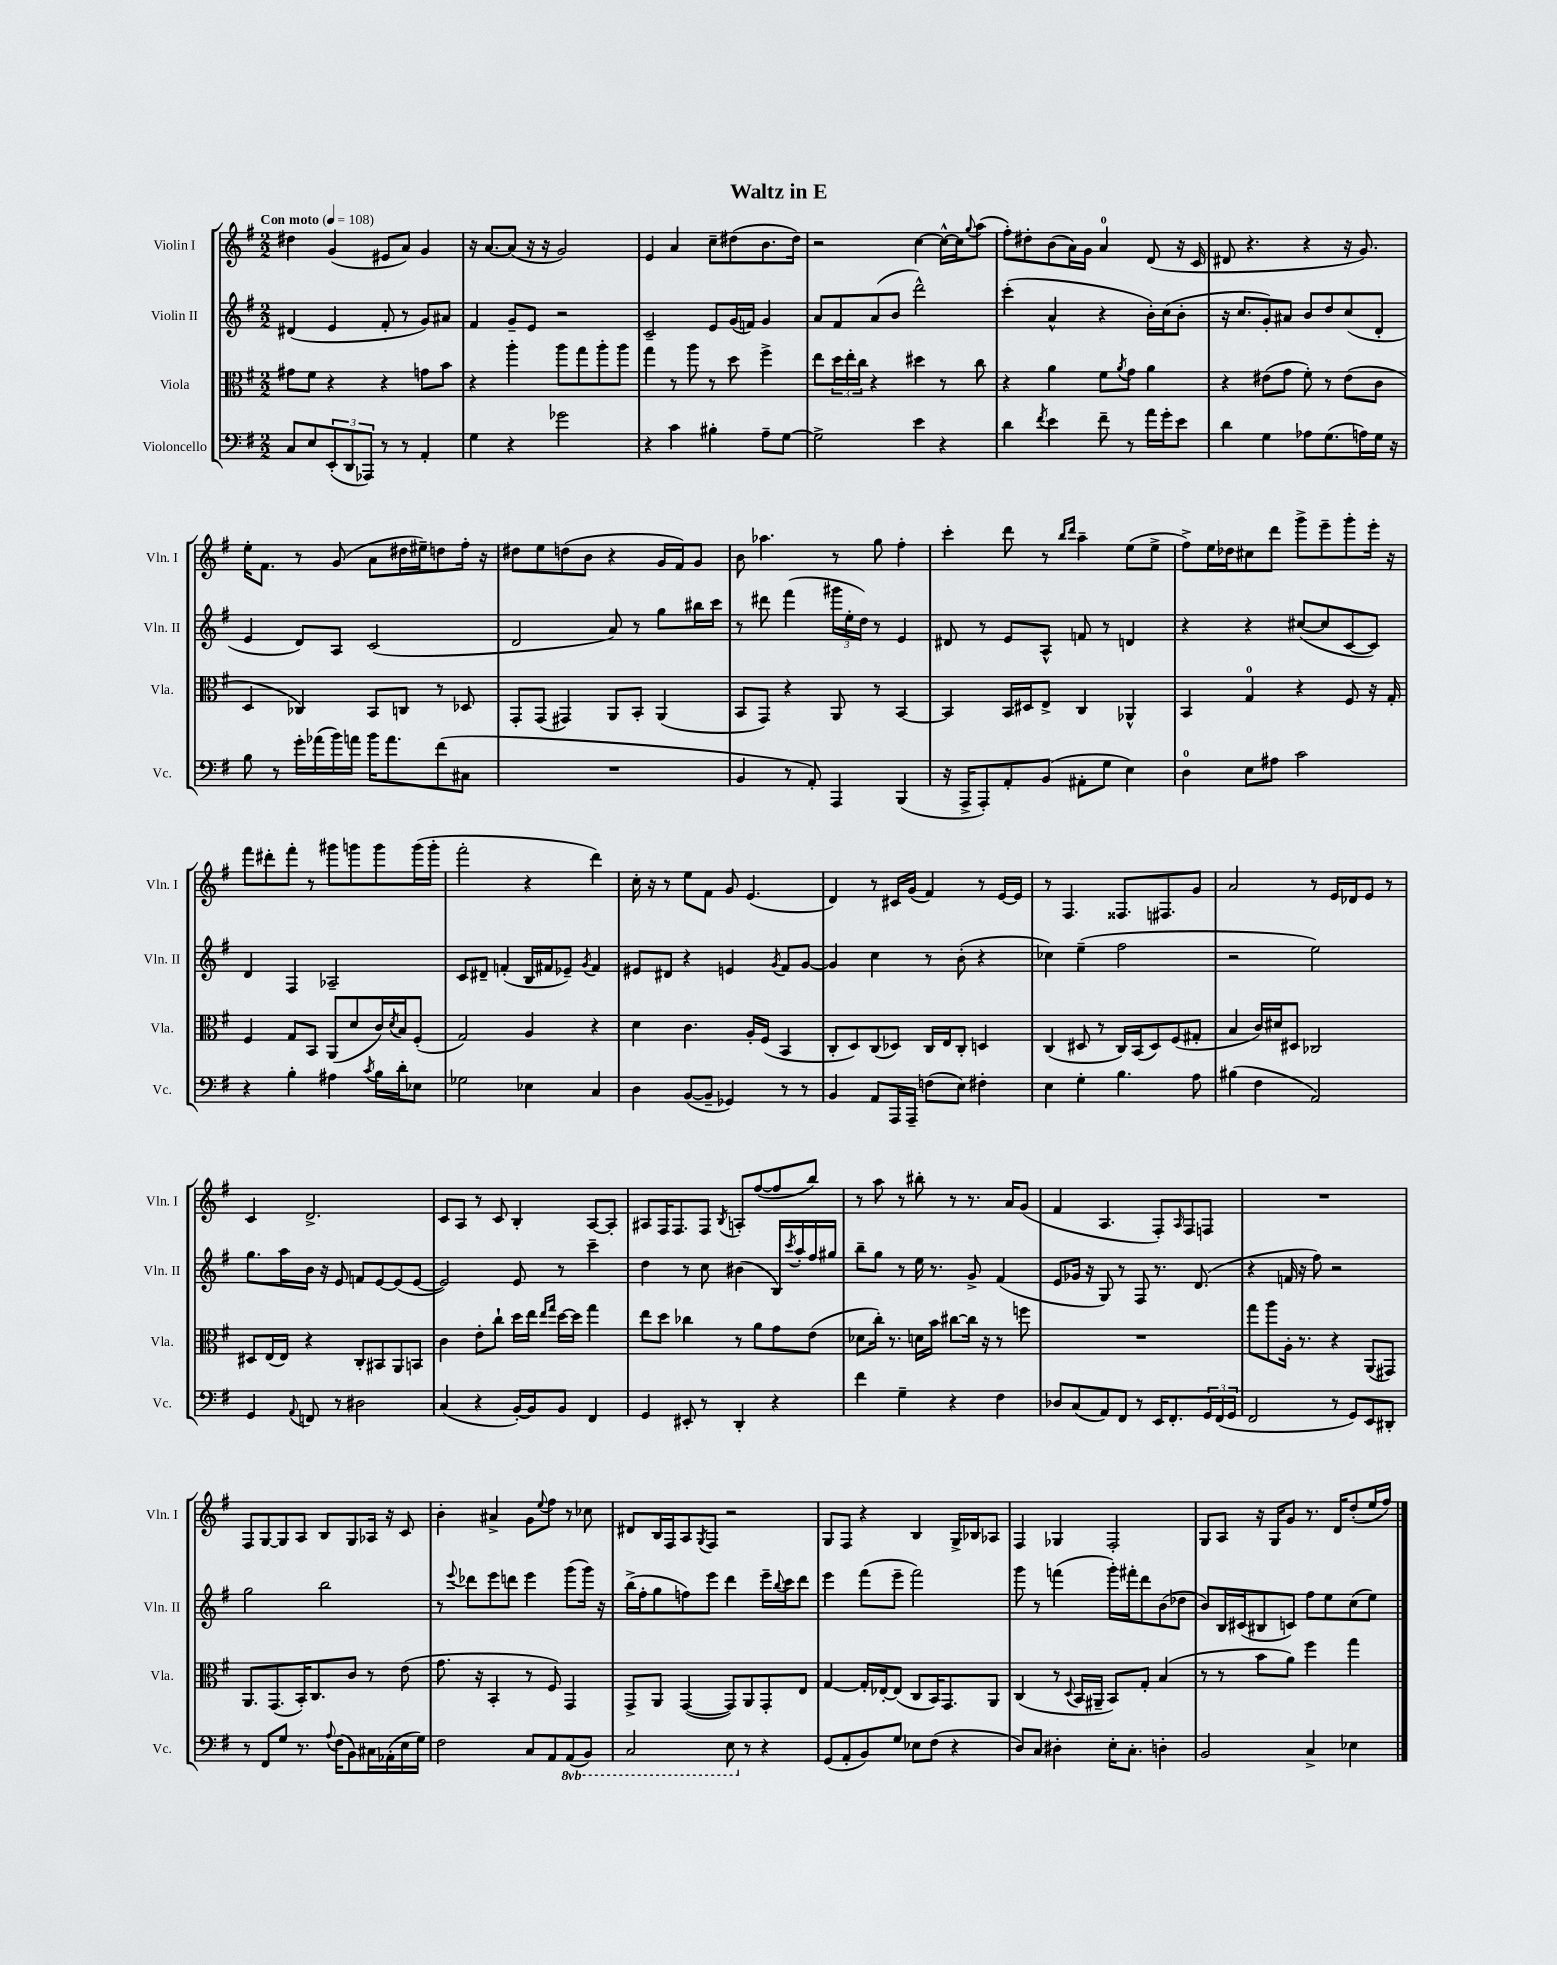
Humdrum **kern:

**kern	**kern	**kern	**kern
*part4	*part3	*part2	*part1
*staff4	*staff3	*staff2	*staff1
*I"Violoncello	*I"Viola	*I"Violin II	*I"Violin I
*I'Vc.	*I'Vla.	*I'Vln. II	*I'Vln. I
*clefF4	*clefC3	*clefG2	*clefG2
*k[f#]	*k[f#]	*k[f#]	*k[f#]
*M2/2	*M2/2	*M2/2	*M2/2
*MM108	*MM108	*MM108	*MM108
=1	=1	=1	=1
!	!	!	!LO:TX:a:B:t=Con moto
8C/L	8g#X\L	(4d#X/	4dd#X\
8E/	8f#\J	.	.
(12EE'/	4r	4e/	(4g/
12DD/	.	.	.
12AAA-X/J)	.	.	.
8r	4r	8f#'/	8e#X/L
8r	.	8r	8a/J)
4AA'/	8gn\L	8g/L)	4g/
.	8b\J	8a#X/J	.
=2	=2	=2	=2
4G\	4r	4f#/	16r
.	.	.	[8.a/L
4r	4aa'\	8g~/L	(8a/J]
.	.	8e/J	16r
.	.	.	16r
2g-X\	8aa\L	2r	2g/)
.	8gg\	.	.
.	8aa'\	.	.
.	8aa\J	.	.
=3	=3	=3	=3
4r	4gg\	2c~/	4e/
4c\	8r	.	4a/
.	8aa\	.	.
4B#X'\	8r	8e/L	8cc~\L
.	8dd\	(16g/L	(8dd#X\
.	.	16fn/JJ)	.
8A~\L	4ff#^\	4g/	8.b\
[8G\J	.	.	.
.	.	.	16dd#\Jk)
=4	=4	=4	=4
2G^\]	8ee\L	8a/L	2r
.	24dd\L	8f#/	.
.	24ee'\	.	.
.	24cc\JJ	.	.
.	4r	(8a/	.
.	.	8b/J	.
4e\	4dd#X\	2ddd^^\)	[4cc\
4r	8r	.	16cc^^\LL_
.	.	.	16cc\J]
.	.	.	8qqgg/
.	8cc\	.	(8aa\J
=5	=5	=5	=5
4d\	4r	(4ccc'\	8ff#'\L)
.	.	.	8dd#X'\
8qf#/	.	.	.
4e\	4a\	4a^^/	(8b\
.	.	.	16a\L)
.	.	.	16g\JJ
8f#~\	8f#\L	4r	4a/
.	8qa/	.	.
8r	8g\J	.	.
16a\LL	4a\	16b'\LL)	(8d/
16g'\J	.	(16cc\J	.
8e\J	.	8b'\J	16r
.	.	.	16c/
=6	=6	=6	=6
4d\	4r	16r	8d#X/
.	.	8.cc/L	.
.	.	.	4.r
4G\	(8e#X\L	8g'/)	.
.	8g\J	8a#X/J	.
8A-X\L	8f#'\)	8b/L	4r
(8.G\	8r	8dd/	.
.	(8e#\L	(8cc/	16r
16An\L)	.	.	8.g/)
16G\JJ	8c\J	8d'/J	.
16r	.	.	.
!!LO:LB:g=z
=7	=7	=7	=7
8B\	4D/	4e/	16ee'\KL
.	.	.	8.f#\J
8r	.	.	.
16g'\LL	4C-X/)	8d/L)	8r
(16a-X\	.	.	.
16b\)	.	8A/J	(8g/
16an\JJ	.	.	.
16b\KL	8BB/L	(2c/	8a\L
8.a\	.	.	.
.	8Cn/J	.	16dd#X\L
.	.	.	16ee#X~\J)
(8f#\	8r	.	8ddn\
8C#X\J	8D-X/	.	16ff#'\Jk
.	.	.	16r
=8	=8	=8	=8
1r	8GG'/L	2d/	8dd#X\L
.	(8GG/J	.	8ee\
.	4GG#X/)	.	(8ddn\
.	.	.	8b\J
.	8AA/L	8a/)	4r
.	8BB'/J	8r	.
.	(4AA/	8gg\L	16g/LL
.	.	.	16f#/J)
.	.	16bb#X\L	8g/J
.	.	16ccc\JJ	.
=9	=9	=9	=9
4BB/	8BB/L	8r	8b\
.	8GG/J)	8ddd#X\	4.aa-X\
8r	4r	(4fff#\	.
8AA'/)	.	.	.
4AAA/	8AA/	24ggg#X\LL	8r
.	.	24ee'\	.
.	.	24dd\JJ)	.
.	8r	8r	8gg\
(4BBB/	[4BB/	4e/	4ff#'\
=10	=10	=10	=10
16r	4BB/]	8d#X/	4ccc'\
16AAA^/KL	.	.	.
8AAA'/)	.	8r	.
8AA'/	16BB/LL	8e/L	8ddd\
.	16D#X/J	.	.
(8BB/J	8E^/J	8A^^/J	8r
.	.	.	16qqbb/LL
.	.	.	16qqddd/JJ
8AA#X'\L	4C/	8fn/	4aa~\
8G\J	.	8r	.
4E\)	4AA-X^^/	4dn/	(8ee\L
.	.	.	8ee^\J
=11	=11	=11	=11
4D\	4BB/	4r	8ff#^\L)
.	.	.	16ee\L
.	.	.	16dd-X\J
8E\L	4G/	4r	8cc#X\
8A#X\J	.	.	8ddd\J
2c\	4r	([8cc#X/L	8ggg^\L
.	.	8cc#/]	8eee~\
.	8F#/	[8c/	8ggg'\
.	16r	8c/J])	16eee'\Jk
.	16G'/	.	16r
!!LO:LB:g=z
=12	=12	=12	=12
4r	4F#/	4d/	8fff#\L
.	.	.	8ddd#X'\
4B'\	8G/L	4F#/	8fff#'\J
.	8BB/J	.	8r
4A#X\	(8AA/L	2A-X~/	8ggg#X\L
.	8d/	.	8gggn\
8qc/	.	.	.
16B\LL	16c/L)	.	8ggg\
.	8qd/	.	.
16d'\J	16B/J	.	.
8E-X\J	(8F#'/J	.	(16ggg\L
.	.	.	16ggg'\JJ
=13	=13	=13	=13
2G-X\	2G/)	8c/L	2fff#'\
.	.	8d#X~/J	.
.	.	(4fn'/	.
4E-X\	4A/	16B/LL	4r
.	.	16f#X/J	.
.	.	8e-X~/J)	.
.	.	8qg/	.
4C/	4r	4f#/	4ddd\)
=14	=14	=14	=14
4D\	4d\	8e#X/L	16cc'\
.	.	.	16r
.	.	8d#X/J	8r
([8BB/L	4.c\	4r	8ee\L
8BB~/J]	.	.	8f#\J
4GG-X/)	.	4en/	8g/
.	16A'/LL	.	(4.e/
.	(16F#/JJ	.	.
.	.	8qg/	.
8r	4BB/	8f#/L	.
8r	.	[8g/J	.
=15	=15	=15	=15
4BB/	8C'/L	4g/]	4d/)
.	8D/)	.	.
8AA/L	(8C/	4cc\	8r
16AAA/L	8D-X/J)	.	16c#X/LL
16AAA~/JJ	.	.	(16g/JJ
(8Fn\L	16C/LL	8r	4f#/)
.	16E/J	.	.
8E\J)	8C'/J	(8b'\	.
4F#X'\	4Dn/	4r	8r
.	.	.	[16e/LL
.	.	.	16e/JJ]
=16	=16	=16	=16
4E\	(4C/	4cc-X\)	8r
.	.	.	4.F#/
4G'\	8D#X/	(4ee~\	.
.	8r	.	.
4.B\	16C/LL)	2ff#\	8.F##X/L
.	(16BB/J	.	.
.	8D#/)	.	.
.	.	.	8.F#X/
.	(8F#/	.	.
8A\	8G#X'/J	.	8g/J
=17	=17	=17	=17
(4B#X\	4B/	2r	2a/
4F#\	16c/LL)	.	.
.	16d#X/J	.	.
.	8D#X/J	.	.
2AA/)	2C-X/	2ee\)	8r
.	.	.	16e/LL
.	.	.	16d-X/J
.	.	.	8e/J
.	.	.	8r
!!LO:LB:g=z
=18	=18	=18	=18
4GG/	8D#X/L	8.gg\L	4c/
.	(16E/L	.	.
.	16E/JJ)	16aa\L	.
8qqAA/	.	.	.
8FFn/	4r	16b\JJ	2.d^/
.	.	16r	.
8r	.	8e/	.
2D#X\	8C'/L	8fn/L	.
.	8BB#X/	[8e/	.
.	8AA/	(8e/]	.
.	8BBn/J	[8e/J	.
=19	=19	=19	=19
(4C/	4c\	2e/])	8c/L
.	.	.	8A/J
4r	8e'\L	.	8r
.	8cc`\J	.	8c/
[16BB'/LL)	16dd\LL	8e/	4B'/
16BB/J]	16ee\JJ	.	.
.	16qqee/LL	.	.
.	16qqgg/JJ	.	.
8BB/J	[16dd\LL	8r	.
.	16dd\JJ]	.	.
4FF#/	4gg\	4ccc~\	[8A/L
.	.	.	8A'/J]
=20	=20	=20	=20
4GG/	8ee\L	4dd\	8A#X/L
.	8dd\J	.	16F#/K
.	.	.	8.F#/
8EE#X'/	4cc-X\	8r	.
8r	.	8cc\	8F#/J
.	.	.	8qB/
4DD'/	8r	(4b#X\	8An'/L
.	8a\L	.	([8ff#/
4r	8g\	16B/LL)	8ff#/]
.	.	8qccc/	.
.	.	16aa'/	.
.	(8e\J	16ff#/	8bb/J)
.	.	16gg#X/JJ	.
=21	=21	=21	=21
4f#\	8d-X\L	8bb~\L	8r
.	16cc'\Jk)	8gg\J	8aa\
.	8.r	.	.
4G~\	.	8r	8r
.	16dn\LL	16ee\	8bb#X'\
.	16b\JJ	8.r	.
4r	[8cc#X\L	.	8r
.	16cc#\Jk]	8g^/	8.r
.	16r	.	.
4F#\	8r	(4f#/	.
.	.	.	16a/KL
.	8ffn\	.	(8g/J
=22	=22	=22	=22
8D-X/L	1r	8e/L	4f#/
(8C/	.	16g-X/Jk	.
.	.	16r	.
8AA/)	.	8G/)	4.A/
8FF#/J	.	8r	.
8r	.	8F#/	.
16EE/KL	.	8.r	8F#'/L)
8.FF#'/	.	.	.
.	.	.	16qqA/
.	.	.	8F#/
.	.	(8.d/	.
24GG/L	.	.	8Fn/J
(24FF#/	.	.	.
24GG/JJ	.	.	.
=23	=23	=23	=23
2FF#/	8gg\L	4r	1r
.	8aa\	.	.
.	16A'\Jk	16fn/	.
.	8.r	16r	.
.	.	8ff#\)	.
8r	4r	2r	.
8GG/L)	.	.	.
8EE/	(8AA/L	.	.
8DD#X'/J	8GG#X/J)	.	.
!!LO:LB:g=z
=24	=24	=24	=24
8r	8.AA/L	2gg\	8F#/L
8FF#/L	.	.	[8G/
.	(8.GG/	.	.
8G/J	.	.	8G/]
8.r	16BB'/K)	.	8A/J
.	8.C/	.	.
.	.	2bb\	8B/L
8qqA/	.	.	.
(16F#\KL	.	.	.
8BB\)	8c/J	.	8G/
16C#X\L	8r	.	16A-X/Jk
(16AA-X'\	.	.	16r
16E\	(8e\	.	8c/
16G\JJ)	.	.	.
=25	=25	=25	=25
2F#\	8.g\	8r	4b'\
.	.	8qqeee/	.
.	.	8ddd-X\L	.
.	16r	.	.
.	4BB'/	8eee\	4a#X^/
.	.	8dddn\J	.
8C/L	8r	4eee\	8g\L
.	.	.	8qqee/
8AA/	8F#/)	.	8ff#\J
*8ba	*	*	*
(8AAA/	4GG/	(8ggg\L	8r
8BBB/J)	.	16ggg\Jk)	8cc-X\
.	.	16r	.
=26	=26	=26	=26
2CC/	8GG^/L	(16bb^\LL	8d#X/L
.	.	16ff#'\J	.
.	8AA/J	8gg\	16B/L
.	.	.	16F#/J
.	([4GG/	8ffn\)	8A/
.	.	.	8qG/
.	.	8eee\J	8F#/J
8EE\	8GG/L])	4ddd\	2r
*X8ba	*	*	*
8r	8AA/	.	.
4r	8GG'/	16eee~\LL	.
.	.	8qqbb/	.
.	.	16ccc\J	.
.	8E/J	8ddd\J	.
=27	=27	=27	=27
(8GG/L	[4G/	4eee\	8G/L
8AA'/	.	.	8F#/J
8BB/)	16G'/LL]	(8fff#\L	4r
.	[16E-X'/J	.	.
8G/J	(8E-/J]	8eee~\J	.
8E-X\L	8C/L	2fff#\)	4B/
(8F#\J	16BB/K)	.	.
.	8.GG/	.	.
4r	.	.	16G^/LL
.	.	.	16B-X/J
.	8AA/J	.	8A-X/J
=28	=28	=28	=28
8D/L)	(4C/	8ggg\	4F#/
8C/J	.	8r	.
4D#X'\	8r	(4fffn\	4G-X/
.	8qqD/	.	.
.	16BB/LL	.	.
.	16AA#X~/JJ	.	.
16E'\KL	8BB/L)	16ggg'\LL)	2F#'/
8.C'\J	.	16fff#X'\J	.
.	8G'/J	8ddd\	.
4Dn'\	(4B/	(8b\	.
.	.	8dd-X\J	.
=29	=29	=29	=29
2BB/	8r	8b/L)	8G/L
.	8r	16B/L	8A/J
.	.	(16c#X/J	.
.	8b\L	8B#X/	16r
.	.	.	16G/KL
.	8a\J)	8cn/J)	8g/J
4C^/	4ff#\	8ff#\L	8.r
.	.	8ee\	.
.	.	.	16d/KL
4E-X\	4gg\	(8cc\	(8dd'/
.	.	8ee\J)	16ee/L
.	.	.	16ff#/JJ)
==	==	==	==
*-	*-	*-	*-
